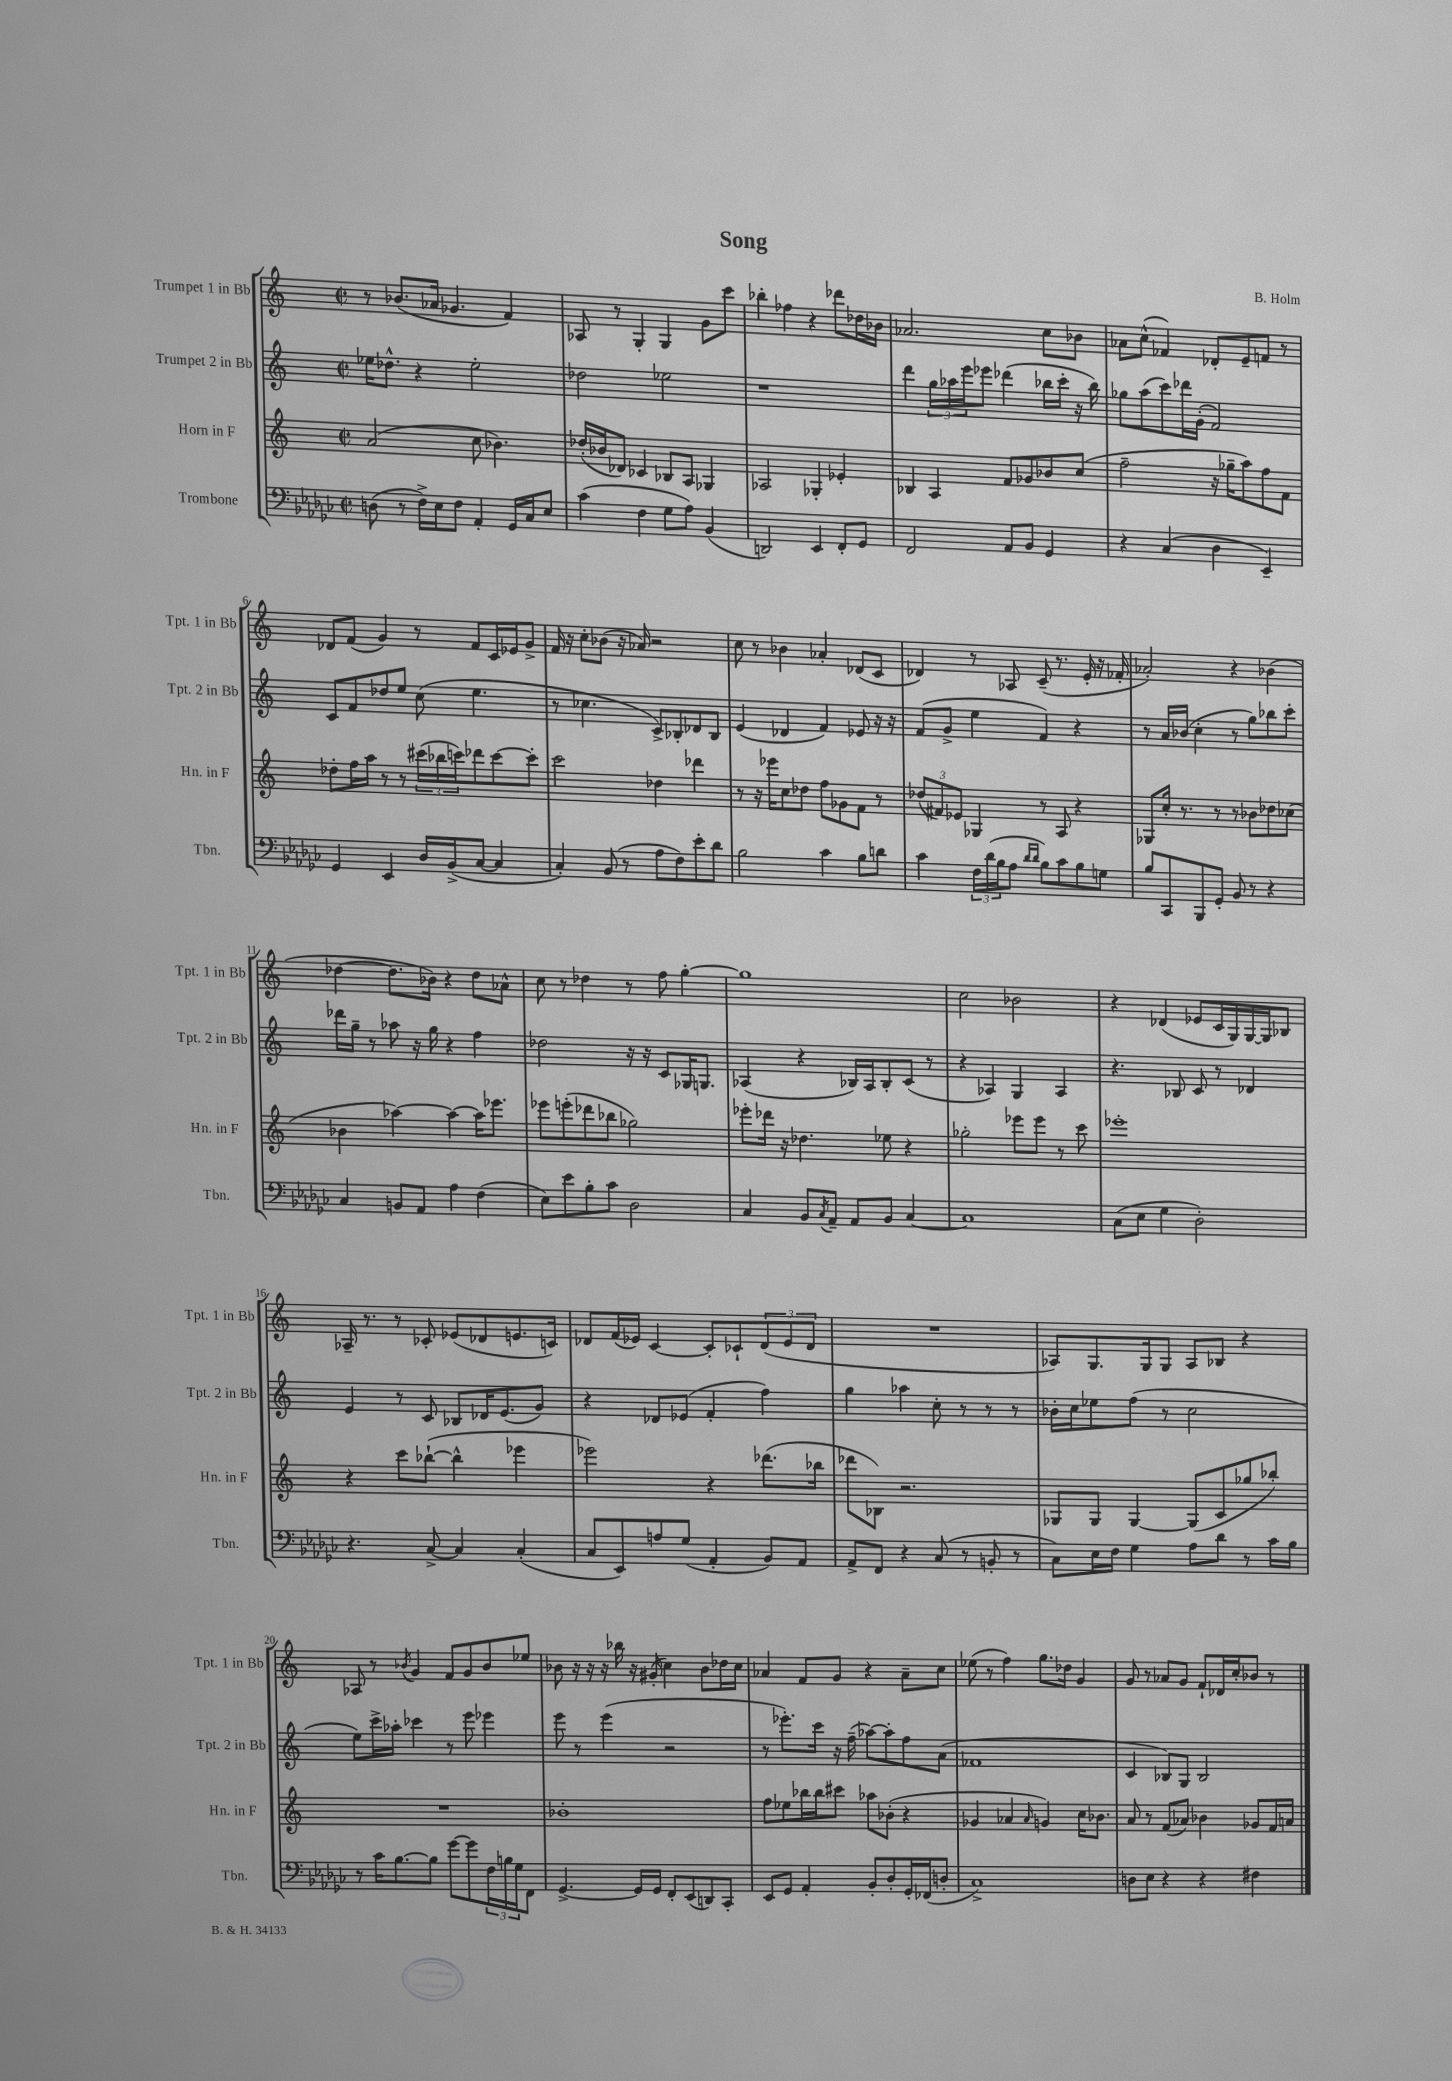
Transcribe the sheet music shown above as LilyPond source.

\header { title = "Song" composer = "B. Holm" }
<<
\new StaffGroup <<
\new Staff = "s0" \with { instrumentName = "Trumpet 1 in Bb" shortInstrumentName = "Tpt. 1 in Bb" } {
    \clef treble \key c \major \defaultTimeSignature \time 2/2
    r8 bes'8.( aes'16 ges'4. f'4) |
    aes8 r8 g4-. g4 g'8 c'''8 |
    bes''4-. fes''4 r4 des'''8 des''16 bes'16 |
    aes'2. c''8 bes'8 |
    aes'8 c''8-^( fes'4) des'8-. e'8-- f'8 r8 |
    des'8 f'8( g'4) r8 f'8 c'16 ees'16 g'8-> |
    f'16 r16 c''8-. bes'8( r16 aes'16) r2 |
    c''8 r8 bes'4 aes'4-. des'8( c'8 |
    des'4) r8 aes8 c'8--( r8. e'16-. r16 fes'16-. |
    aes'2-.) r4 bes'4( |
    des''4~ des''8. bes'16) r4 des''8 aes'8-^ |
    c''8 r8 des''4 r8 f''8 g''4~-. |
    g''1 |
    c''2 bes'2 |
    r4 des'4( ees'8 c'16 g16) g16~ g16 bes8 |
    aes16-- r8. r8 ces'8-. ees'8( des'8 e'8. c'16) |
    des'8 f'16( ees'16) c'4~ c'8-. ces'8-! \tuplet 3/2 { des'8( ees'8 des'8 } |
    R1 |
    aes8) g8. g16 g8 aes8 bes8 r4 |
    aes8 r8 \acciaccatura { bes'8 } g'4 f'8 g'8 bes'8 ees''8 |
    bes'8 r16 r16 r16 bes''16 r16 gis'16-.( c''4) bes'8 des''16 c''16 |
    aes'4 f'8 g'8 r4 aes'8-- c''8 |
    ees''8( r8 f''4) g''8. des''16 g'4 |
    g'8 r8 aes'8 g'8 f'8-! des'16 c''16-. bes'8 r8 \bar "|." |
}
\new Staff = "s1" \with { instrumentName = "Trumpet 2 in Bb" shortInstrumentName = "Tpt. 2 in Bb" } {
    \clef treble \key c \major \defaultTimeSignature \time 2/2
    ees''16 des''8.-^ r4 ees''2-. |
    des''2 ees''2 |
    r1 |
    d'''4 \tuplet 3/2 { g''16 aes''16 e'''16 } ees'''8 des'''4( bes''16 c'''16-. r16 bes''16) |
    ges''8 a''8( c'''8) des'''16 g'16-.( f'2) |
    c'8 f'8 des''8 e''8 c''8( e''4. |
    r8 ces''4. c'8->) bes8-. des'8 bes8 |
    e'4( des'4 f'4) ees'8 r16 r16 |
    f'8( g'8-> e''4 f'4) r4 |
    r8 a'16 bes'16( c''4-. r8 g''8) bes''8 c'''8-. |
    des'''16 g''16-- r8 aes''8 r16 g''16 r4 f''4 |
    des''2 r16 r16 c'8 ges16 g8. |
    aes4( r4 bes16) aes16 bes8-. c'8( r8 |
    r4 aes4) g4 aes4 |
    r4. bes8 c'8 r8 des'4 |
    e'4 r8 c'8 bes8 des'16 e'8.( g'8) |
    r4 des'8 ees'8( f'4-. f''4) |
    g''4 aes''4 c''8-. r8 r8 r8 |
    bes'16-. c''16 ees''8 f''8( r8 c''2 |
    e''8) c'''16-> aes''16-. ces'''4 r8 e'''8 ees'''4 |
    e'''8 r8 e'''4( r2 |
    r8 ees'''8.-.) c'''16 r16 f''16--( aes''8~) aes''8-. f''8 a'8( |
    fes'1 |
    c'4 bes8) g8 bes2 \bar "|." |
}
\new Staff = "s2" \with { instrumentName = "Horn in F" shortInstrumentName = "Hn. in F" } {
    \clef treble \key c \major \defaultTimeSignature \time 2/2
    a'2( c''8 bes'4.) |
    des''16-.( bes'16 des'8) ces'4 bes8 a8 ges4 |
    aes2 ges4-. ees'4-. |
    bes4 a4 f'8 ges'8 bes'8 c''8( |
    f''2-- r16 ges''16-- a''8) f''8 f'8 |
    des''8-. f''16 a''16 r8 r8 \tuplet 3/2 { cis'''16( bes''16 c'''16) } des'''8 c'''8~ c'''8-. |
    c'''2 des''4 des'''4 |
    r8 r16 ees'''16 c''8 des''8 f''8 ges'8 f'8 r8 |
    \tuplet 3/2 { des''8( fis'8) ees'8 } ges4 r8 a8 r4 |
    ges8 c''16-. r8. r8 r8 bes'8 des''8 ces''8( |
    bes'4 aes''4~) aes''4~ aes''16 ees'''8. |
    ees'''8 e'''8-.( des'''8 bes''8 ges''2) |
    ees'''8-. des'''16 r16 des''4. ees''8 r4 |
    ges''2-. ees'''8 ees'''8 r8 c'''8 |
    ees'''1-. |
    r4 c'''8 bes''8~-!( bes''4-^ ees'''4 |
    ees'''2) r4 des'''8.( bes''16 |
    des'''8 bes8) r2. |
    ges8 ges8 ges4~ ges8( c'8 ges''8 bes''8-.) |
    R1 |
    bes'1-. |
    f''8 ees''8 bes''16 bes''16 cis'''8 aes''8 bes'8-.( r4 |
    ges'4 aes'4 \grace { aes'16 } g'4) c''16 bes'8. |
    a'8 r8 f'8( aes'8) bes'4 ges'8 f'16 a'16 \bar "|." |
}
\new Staff = "s3" \with { instrumentName = "Trombone" shortInstrumentName = "Tbn." } {
    \clef bass \key ges \major \defaultTimeSignature \time 2/2
    d8( r8 f16->) ees16 f8 aes,4-. ges,16 ces16 ees8 |
    ces'4( f4 ges8 aes8) bes,4( |
    d,2) ees,4 f,8-. ges,8 |
    f,2 aes,8 bes,8 ges,4 |
    r4 ces4( des4 ees,4--) |
    ges,4 ees,4 des16 bes,16->( ces8~ ces4 |
    ces4-.) bes,8( r8 aes8 f8) ees'8-. des'8 |
    bes2 ces'4 bes8 d'8 |
    ces'4 \tuplet 3/2 { f16 des'16( bes16 } aes8 \grace { des'16 des'16 } bes8) ces'8 bes8 g8 |
    bes8 ces,8 bes,,8 ges,8-. bes,8 r8 r4 |
    ces4 b,8 aes,8 aes4 f4( |
    ees8) ees'8 bes8-. ces'8 des2 |
    ces4 bes,8 \acciaccatura { ces8 } aes,8-- aes,8 bes,8 ces4~ |
    ces1 |
    ces8( ees8 ges4 des2-.) |
    r4. ces8~-> ces4 ces4-.( |
    ces8 ees,8) a8 ges8( aes,4-. bes,8) aes,8 |
    aes,8-> f,8 r4 ces8( r8 b,8-. r8 |
    ces8) ees16 f16 ges4 aes8 des'8 r8 ces'16 bes16 |
    r8 ces'16 bes8.~ bes8 ges'8~ ges'8 \tuplet 3/2 { f16 b16 ges16 } f,8 |
    ges,4.~-> ges,16 ges,16 f,8-. ees,8( d,8) ces,8-. |
    ees,8 ges,8 aes,4-. bes,8-. des8-. ges,16-. fes,16( d8-. |
    ces1->) |
    d8 ees8 r4 r4 fis4 \bar "|." |
}
>>
>>
